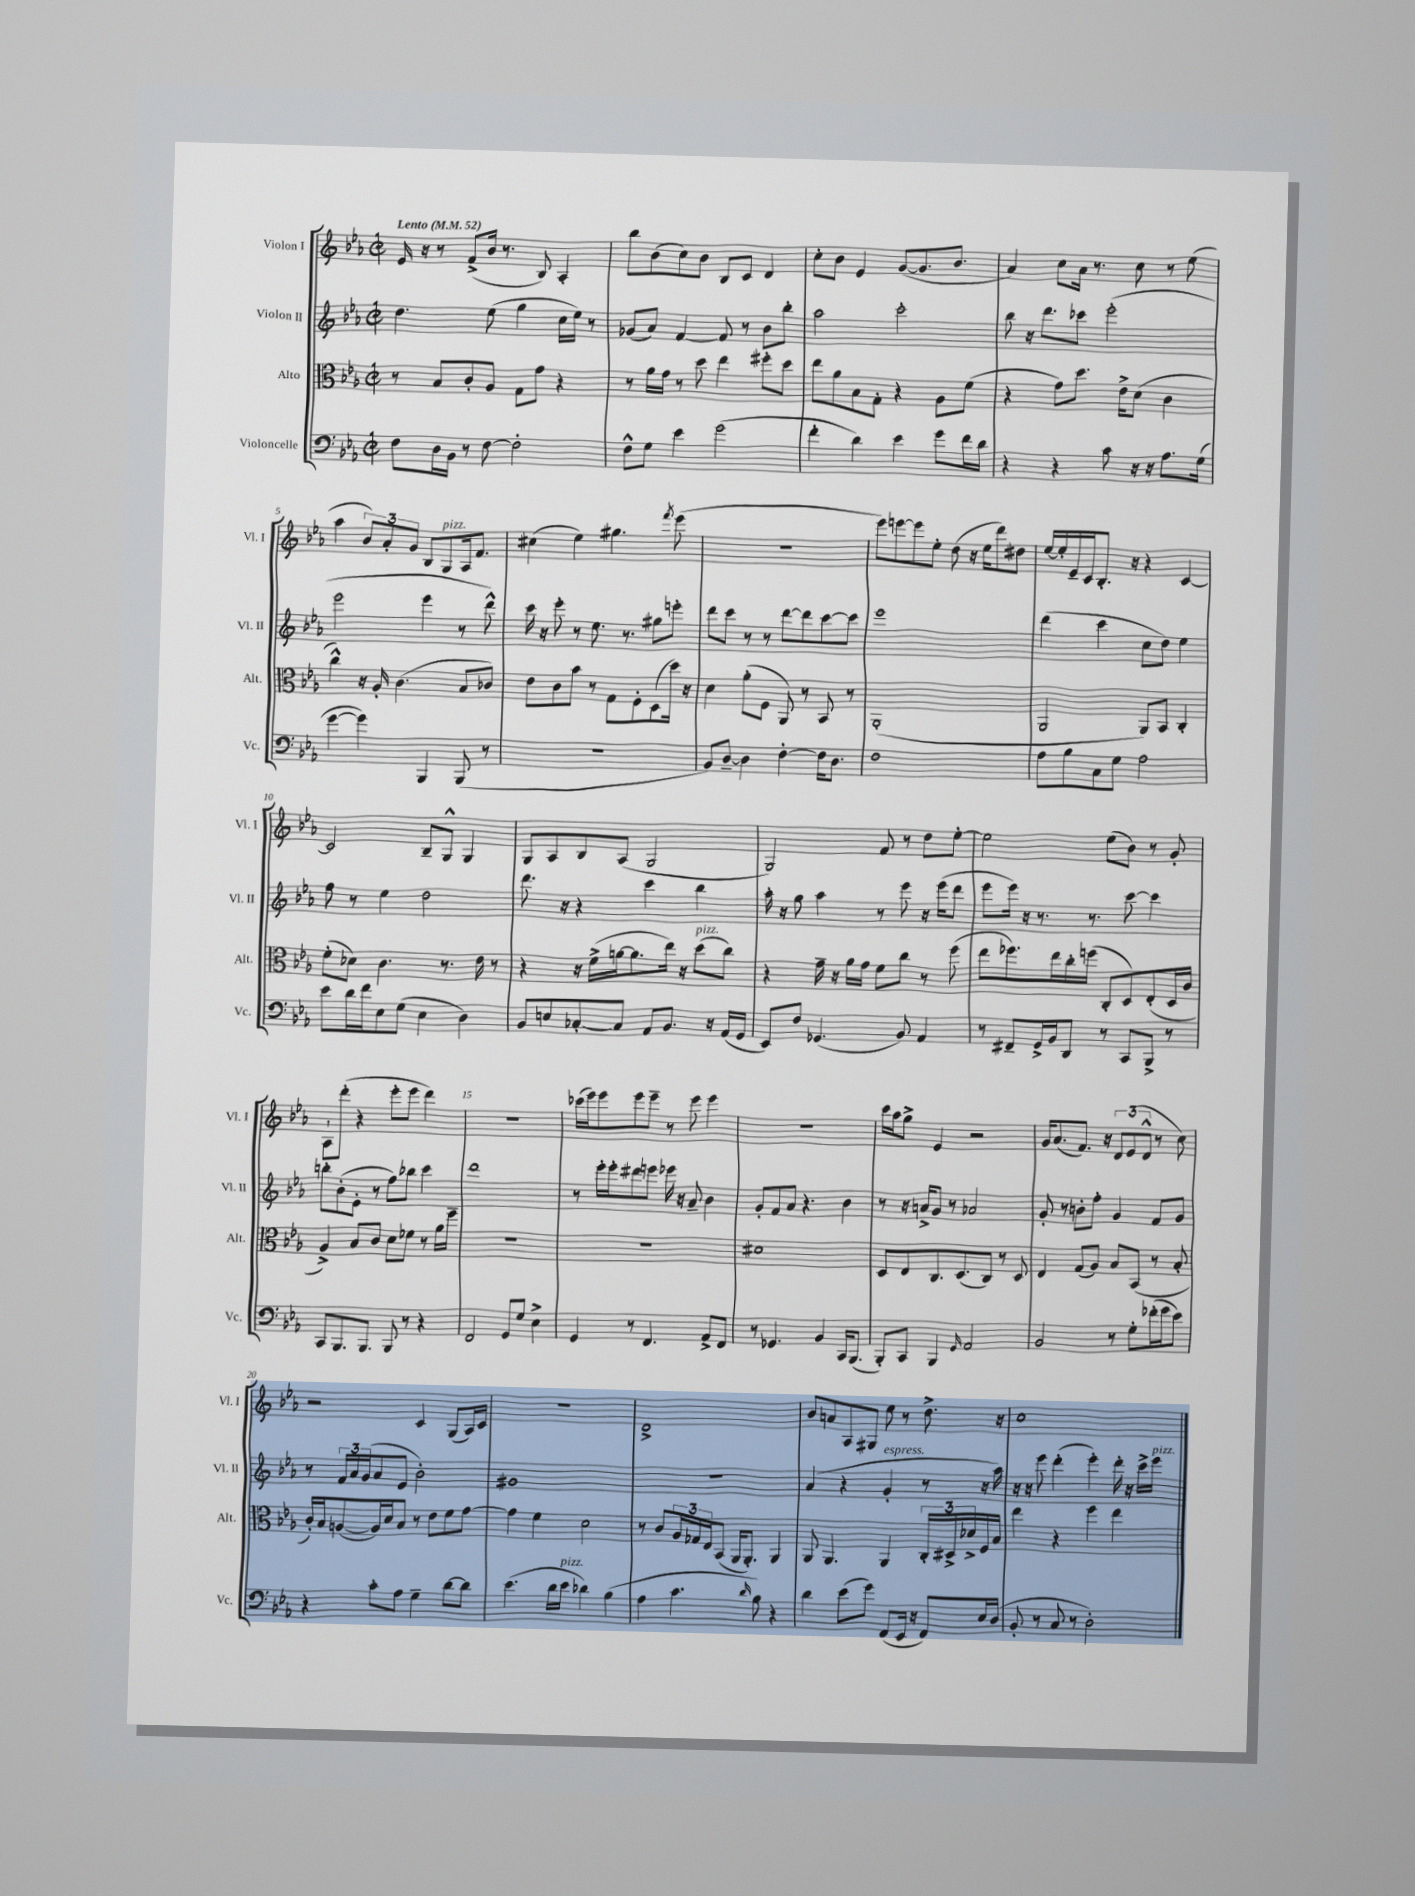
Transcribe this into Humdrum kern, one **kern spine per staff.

**kern	**kern	**kern	**kern
*part4	*part3	*part2	*part1
*staff4	*staff3	*staff2	*staff1
*I"Violoncelle	*I"Alto	*I"Violon II	*I"Violon I
*I'Vc.	*I'Alt.	*I'Vl. II	*I'Vl. I
*clefF4	*clefC3	*clefG2	*clefG2
*k[b-e-a-]	*k[b-e-a-]	*k[b-e-a-]	*k[b-e-a-]
*M2/2	*M2/2	*M2/2	*M2/2
*met(c|)	*met(c|)	*met(c|)	*met(c|)
*MM52	*MM52	*MM52	*MM52
=1	=1	=1	=1
!	!	!	!LO:TX:a:B:t=Lento
8F\L	8r	4.dd\	16e-/
.	.	.	16r
16D\L	8B-/L	.	8r
16BB-\JJ	.	.	.
8r	8c'/	.	(8f^/L
[8F\	8A-/J	(8ee-\	16b-/Jk
.	.	.	8.r
2F'\]	8G\L	4gg\	.
.	8g\J	.	8B-/)
.	4r	16cc\LL	4A-'/
.	.	16ee-\JJ)	.
.	.	8r	.
=2	=2	=2	=2
8F^^\L	8r	(8g-X/L	8bb-\L
8G\J	16a-\LL	8a-/J)	(8b-\
.	16g\JJ	.	.
4e-\	8r	[4f/	8cc\)
.	8dd\	.	8b-\J
(2g\	4ee-\	8f/]	8B-/L
.	.	8r	8c/J
.	8ff#X'\L	8b-\L	4d/
.	8dd\J	8bb-'\J	.
=3	=3	=3	=3
4f'\	8ee-\L	2aa-\	8cc'\L
.	8a-\	.	8b-\J
4d\)	8B-\	.	4e-/
.	8G'\J	.	.
4e-\	4r	2ccc'\	([8g/L
.	.	.	8.g/]
8g\L	8A-\L	.	.
.	.	.	8.b-/J
16f\L	(8f\J	.	.
16d\JJ	.	.	.
=4	=4	=4	=4
4r	4r	8bb-\	4a-/)
.	.	16r	.
.	.	8.ddd\L	.
4r	8g\L)	.	8cc\L
.	8.dd\J	8ccc-X\J	16a-\Jk
.	.	.	8.r
8c\	.	(2eee-'\	.
.	16e-^\KL	.	.
16r	(8d\J	.	8cc\
16r	.	.	.
8.A-\L	4c\	.	8r
.	.	.	(8ee-\
(16G\Jk	.	.	.
!!LO:LB:g=z
=5	=5	=5	=5
[4g\	4cc^^\)	2eee-\	4aa-\
4g\])	16r	.	12b-/L)
.	16A-'/	.	.
.	.	.	12a-'/
.	(4.c\	.	.
.	.	.	12g/J
4BBB-/	.	4eee-\	8B-/L
!	!	!	!LO:TX:a:i:t=pizz.
.	.	.	8G/
(8BBB-/	8B-/L	8r	16A-/k
.	.	.	8.f/J
8r	8c-X/J)	8ddd^^\)	.
=6	=6	=6	=6
1r	8e-\L	16ccc\	(4cc#X\
.	.	16r	.
.	8c\	8eee-'\	.
.	8b-\J	8r	4ee-\)
.	8r	8.ee-\	.
.	8G\L	.	4.gg#X\
.	.	8.r	.
.	8F'\	.	.
.	(8D\	8gg#X\L	.
.	.	.	8qfff/
.	16dd\Jk)	8eeen'\J	(8eee-\
.	16r	.	.
=7	=7	=7	=7
8BB-/L)	4d\	8ddd\L	1r
[8D~/J	.	8ccc\J	.
4D\]	(8a-'\L	8r	.
.	8F\J	8r	.
[4F'\	8AA-/)	[8ddd\L	.
.	8r	8ddd\]	.
16F\KL]	8BB-/	[8ccc\	.
8.D\J	.	.	.
.	8r	8ccc\J]	.
=8	=8	=8	=8
1F	(1AA-'	1eee-	8eee-\L)
.	.	.	[8eeen\
.	.	.	8eee\]
.	.	.	8ee-'\J
.	.	.	(8dd\
.	.	.	16r
.	.	.	16ee-\KL
.	.	.	8ddd\)
.	.	.	8dd#X\J
=9	=9	=9	=9
8A-\L	2AA-/	(4ddd\	[16ee-/LL
.	.	.	16ee-'/]
8B-\	.	.	16e-~/
.	.	.	16c/J
8C\	.	4ccc\	8.B-'/J
8G\J	.	.	.
.	.	.	16r
2A-\	8AA-/L)	8cc\L	4r
.	8BB-/J	8dd\J)	.
.	4C'/	4ee-\	[4c/
!!LO:LB:g=z
=10	=10	=10	=10
8e-\L	(8f'\L	8ff\	2c/]
16d\L	8d-X\J)	8r	.
16f\J	.	.	.
8E-\	4.c\	4ee-\	.
(8G\J	.	.	.
4E-\	.	2dd\	8B-~/L
.	8.r	.	8G^^/J
4D\)	.	.	4G/
.	16e-\	.	.
.	8r	.	.
=11	=11	=11	=11
8BB-/L	4r	8.ddd\	8G/L
8En/	.	.	8A-/
.	.	16r	.
[8C-X'/	16r	4r	8B-/
.	(16f^\LL	.	.
8C-/J]	[16an\J	.	(8A-/J
.	8.a\]	.	.
8AA-/L	.	4ccc\	2G/
8.BB-/J	16ee-\Jk)	.	.
.	16r	.	.
!	!LO:TX:a:i:t=pizz.	!	!
.	(8dd\L	4bb-\	.
16r	.	.	.
(16AA-/LL	8cc\J)	.	.
16GG/JJ	.	.	.
=12	=12	=12	=12
8EE-/L)	4r	16aa-'\	2G/)
.	.	16r	.
8F/J	.	8gg\	.
(4.GG-X/	16g~\	4aa-\	.
.	16r	.	.
.	16a-\LL	.	.
.	16g\JJ	.	.
.	8f\L	8r	8f/
8BB-/)	8cc\J	8eee-\	8r
4AA-/	8r	16r	8dd\L
.	.	(16eee-\KL	.
.	(8ff\	8ddd\J	[8ee-'\J
=13	=13	=13	=13
8r	8ee-\L	8eee-\L	2ee-\]
8FF#X~/L	8.ff-X\)	16eee-\Jk)	.
.	.	16r	.
16GG^/L	.	8.r	.
16BB-/J	16ee-\L	.	.
8DD/J	16cc'\	.	.
.	(16ffn\JJ	8.r	.
8r	8C'/L	.	(8ee-\L
8CC/L	8D/)	[8ccc\	8b-\J)
8BBB-^/J	(8E-'/	4ccc\]	8r
8r	16D/L	.	8g'/
.	16c/JJ	.	.
!!LO:LB:g=z
=14	=14	=14	=14
8CC/L	4A-^/)	8bbn'\L	8A-`\L
8.BBB-/	.	(8b-'\	(8ddd'\J
.	8B-/L	8e-'\J	4r
8.BBB-/J	.	.	.
.	8c/J	8r	.
8BBB-/	8d\L	8ff\L)	8eee-'\L
8r	8f-X\J	8bb-X\J	8eee-\J
4r	8r	4ccc\	4ddd\)
.	16a-\LL	.	.
.	16ff~\JJ	.	.
=15	=15	=15	=15
2FF/	1r	1ddd	1r
8GG/L	.	.	.
8G/J	.	.	.
4E-^\	.	.	.
=16	=16	=16	=16
4GG/	1r	8r	(16ccc-X\LL
.	.	.	16eee-\J)
.	.	16eee-'\LL	8eee-\
.	.	16eee-'\J	.
8r	.	8ddd#X\	8eee-\
4.FF/	.	8eeen\J	8eee-~\J
.	.	16eee-X\	8r
.	.	16r	.
.	.	8a-~/	8eee-\
8AA-^/L	.	4b-\	4eee-\
8FF/J	.	.	.
=17	=17	=17	=17
8r	1d#X	8g'/L	1r
4.GG-X/	.	8f/	.
.	.	8a-/J	.
.	.	4.r	.
4BB-/	.	.	.
16CC/KL	.	4b-\	.
(8.BBB-/J	.	.	.
=18	=18	=18	=18
8BBB-'/L)	8D/L	8r	16ccc\LL
.	.	.	16aa-\J
8CC/J	8E-/	16r	8gg^\J
.	.	16an^/KL	.
4BBB-/	8.C/	8g/J	4e-/
.	.	8r	.
.	(8.D/	.	.
16qqGG/	.	.	.
2AA-/	.	2a-X/	2r
.	8C/J)	.	.
.	8r	.	.
.	8D/	.	.
=19	=19	=19	=19
2BB-/	4E-/	8g'/	16g/KL
.	.	.	(8.a-/
.	.	8r	.
.	(8G/L	8bn'\L	8.f/J)
.	8A-/J)	8ff'\J	.
.	.	.	16r
8r	8B-/L	4g/	12d/L
.	.	.	(12e-/
8G'\L	(8BB-/J	.	.
.	.	.	12d^^/J
(16f-X'\L	8r	8f/L	8r
16g\J	.	.	.
8e-\J)	8B-'/	8g/J	8cc\)
!!LO:LB:g=z
=20	=20	=20	=20
4r	16c'/LL)	8r	2r
.	16B-/J	.	.
.	([8An/	24f/LL	.
.	.	24a-/	.
.	.	(24g/J	.
8c'\L	16A/L])	8a-/	.
.	16d/J	.	.
8A-\J	8B-/J	8e-/J	.
4G~\	8r	2b-'\)	4c/
.	8e-\L	.	.
[8d\L	8f\	.	(8G/L
8d\J]	[8g\J	.	16A-/L)
.	.	.	16c/JJ
=21	=21	=21	=21
(4.e-\	4g\]	1g#X	1r
.	4f\	.	.
16d\LL	.	.	.
!LO:TX:a:i:t=pizz.	!	!	!
16e-\JJ	.	.	.
4d-X\)	2d\	.	.
(4B-\	.	.	.
=22	=22	=22	=22
4A-\	8r	1r	1d^
.	8c/L	.	.
4.c\	24A-/L	.	.
.	24G-X/	.	.
.	24E-/J	.	.
.	(8BB-/J	.	.
.	16AA-/KL	.	.
.	8.AA-'/J)	.	.
16qqd/	.	.	.
8B-\)	.	.	.
4r	4AA-/	.	.
=23	=23	=23	=23
4d\	8AA-/	(4a-/	8b-/L
.	4.AA-/	.	8an/
(8e-\L	.	4r	8A-/
8g\J)	.	.	8G#X/J
!	!	!LO:TX:a:i:t=espress.	!
(8FF/L	4AA-/	4g'/	8ee-\
16EE-/Jk	.	.	8r
16r	.	.	.
8FF/L)	24C'/LL	8r	8.dd^\
.	24D#X^/	.	.
.	24d-X^/	.	.
16E-/L	16F/	16r	.
(16D/JJ	16B-/JJ	16aa-\)	16r
=24	=24	=24	=24
8BB-'/	4ee-\	16r	1cc
.	.	16r	.
8r	.	8eee-\	.
8C/	4r	(4ddd'\	.
8r	.	.	.
2D'\)	4ff\	4eee-'\)	.
.	4ee-\	16ddd'\	.
.	.	16r	.
.	.	16ccc^\LL	.
!	!	!LO:TX:a:i:t=pizz.	!
.	.	16eee-\JJ	.
==	==	==	==
*-	*-	*-	*-
